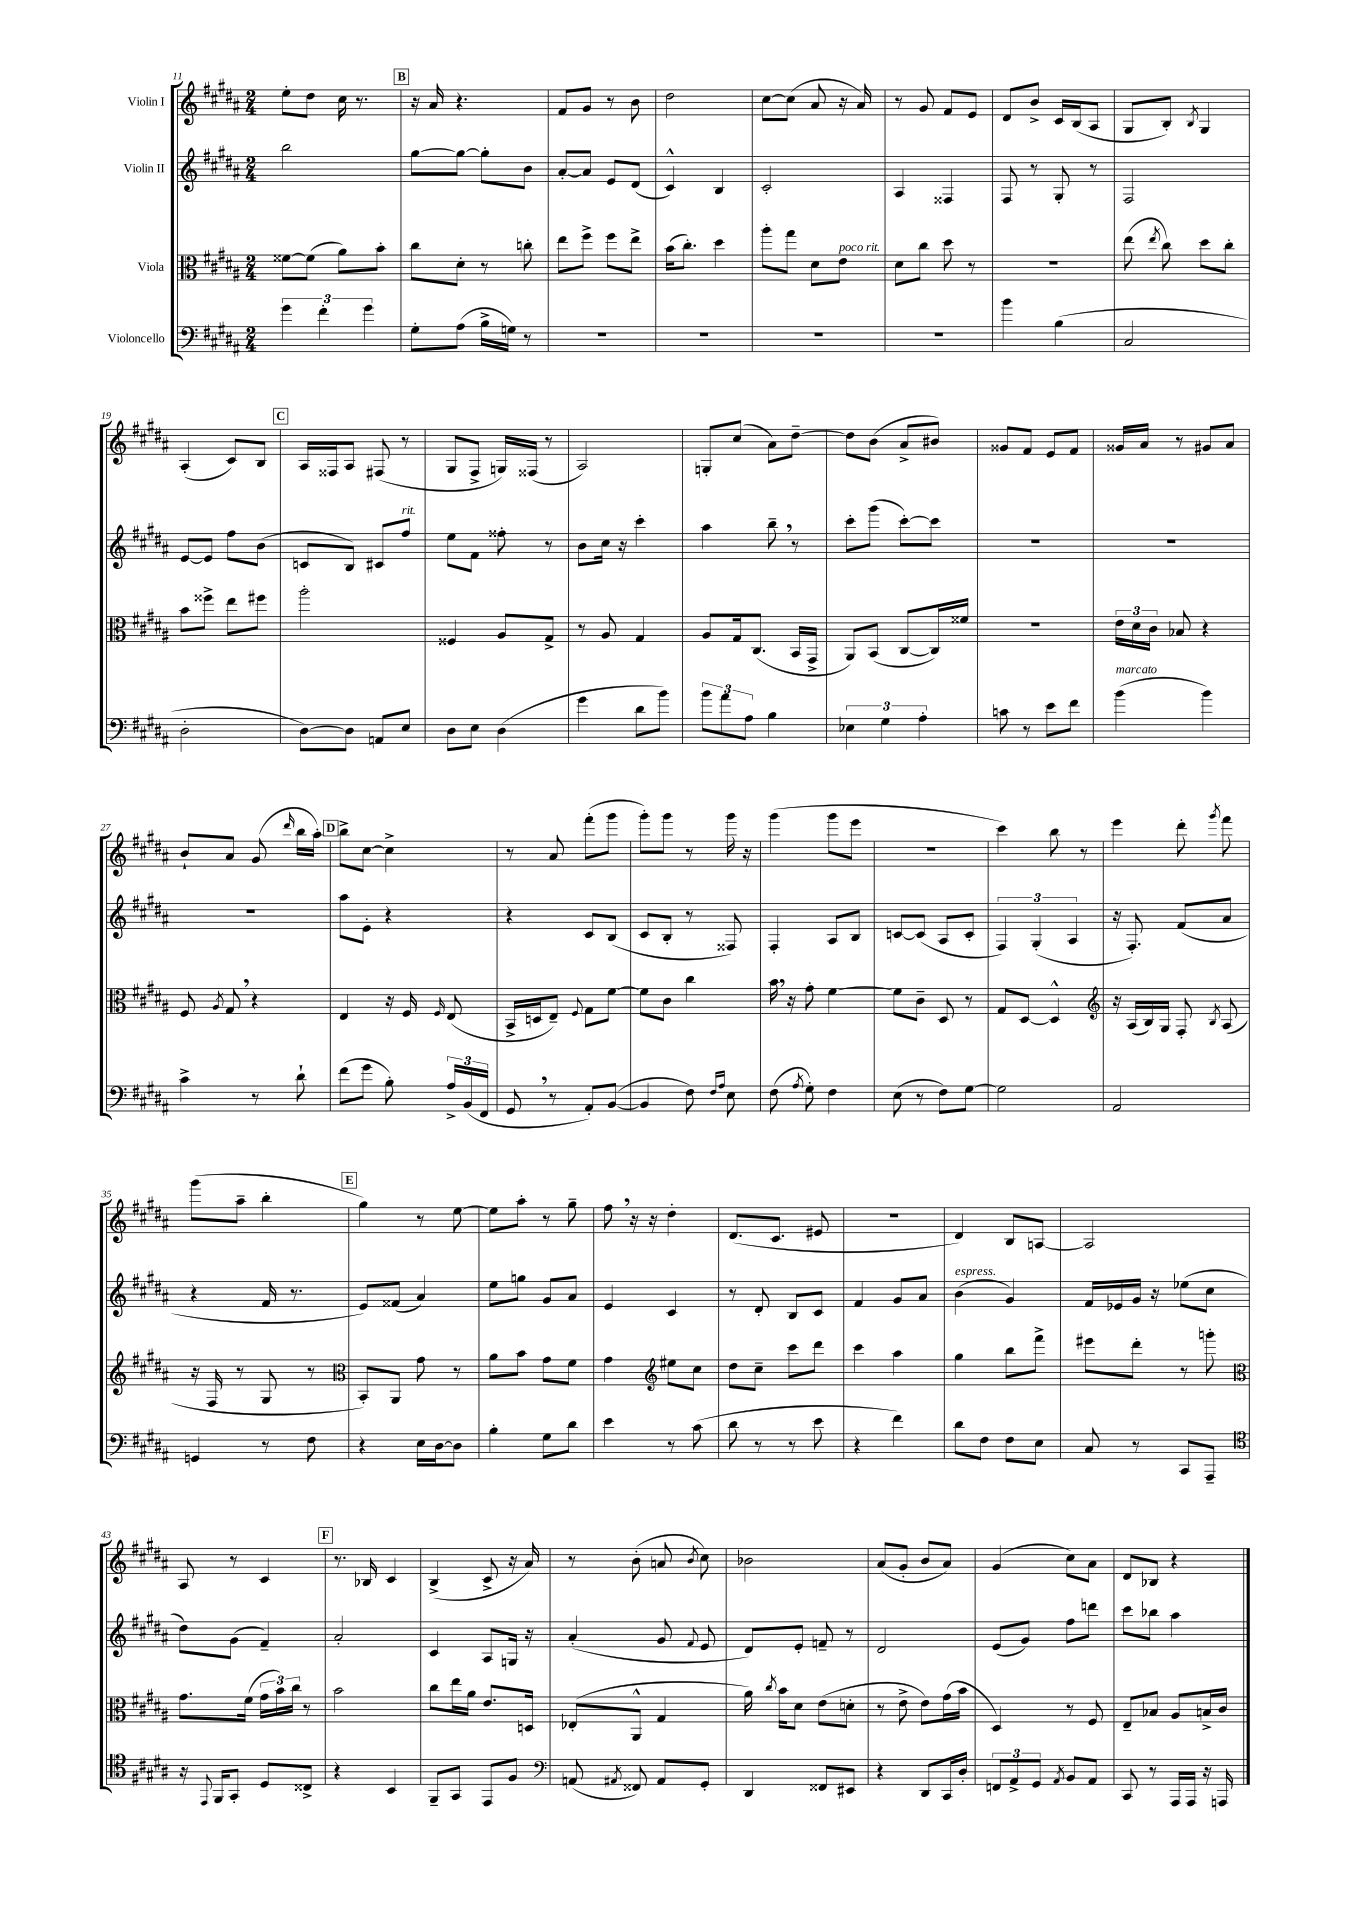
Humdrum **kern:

**kern	**kern	**kern	**kern
*part4	*part3	*part2	*part1
*staff4	*staff3	*staff2	*staff1
*I"Violoncello	*I"Viola	*I"Violin II	*I"Violin I
*clefF4	*clefC3	*clefG2	*clefG2
*k[f#c#g#d#a#]	*k[f#c#g#d#a#]	*k[f#c#g#d#a#]	*k[f#c#g#d#a#]
*M2/4	*M2/4	*M2/4	*M2/4
=11	=11	=11	=11
6g#\	[8f##X\L	2bb\	8ee'\L
.	(8f##\J]	.	8dd#\J
6f#'\	.	.	.
.	8a#\L)	.	16cc#\
.	.	.	8.r
6g#\	.	.	.
.	8b'\J	.	.
!!LO:REH:place=s1:t=B
=12	=12	=12	=12
8G#'\L	8cc#\L	[8gg#\L	16r
.	.	.	16a#/
(8A#\J	8d#'\J	8gg#\J_	4.r
16B^\LL	8r	8gg#'\L]	.
16Gn\JJ)	.	.	.
8r	8ccn'\	8b\J	.
=13	=13	=13	=13
2r	8ee\L	[8a#'/L	8f#/L
.	8ff#^\J	8a#/J]	8g#/J
.	8ff#\L	8e/L	8r
.	8ee^\J	(8d#/J	8b\
=14	=14	=14	=14
2r	(16b\KL	4c#^^/)	2dd#\
.	8.cc#'\J)	.	.
.	4dd#\	4B/	.
=15	=15	=15	=15
2r	8aa#'\L	2c#'/	[8cc#\L
.	8gg#\J	.	(8cc#\J]
.	8d#\L	.	8a#/
!	!LO:TX:a:i:t=poco rit.	!	!
.	8e\J	.	16r
.	.	.	16a#/)
=16	=16	=16	=16
2r	8d#\L	4A#/	8r
.	8cc#\J	.	8g#/
.	8dd#\	4F##X/	8f#/L
.	8r	.	8e/J
=17	=17	=17	=17
4b\	2r	8F#/	8d#/L
.	.	8r	8b^/J
(4B\	.	8G#'/	16c#/LL
.	.	.	(16B/J
.	.	8r	8A#/J
=18	=18	=18	=18
2C#/	(8ee\	2F#/	8G#/L
.	8qee/	.	.
.	8cc#\)	.	8B'/J)
.	.	.	8qB/
.	8dd#\L	.	4G#/
.	8cc#'\J	.	.
!!LO:LB:g=z
=19	=19	=19	=19
2D#'\	8b\L	[8e/L	(4A#'/
.	8ff##X^\J	8e/J]	.
.	8ee\L	8ff#\L	8c#/L)
.	8ff#X\J	(8b\J	8B/J
!!LO:REH:place=s1:t=C
=20	=20	=20	=20
[8D#\L)	2aa#'\	8cn/L	16A#/LL
.	.	.	16F##X/J
8D#\J]	.	8B/J)	8A#/J
8AAn/L	.	8c#X/L	(8F#X/
!	!	!LO:TX:a:i:t=rit.	!
8E/J	.	8ff#/J	8r
=21	=21	=21	=21
8D#\L	4F##X/	8ee\L	8G#/L
8E\J	.	8f#\J	8F#^/J
(4D#\	8A#/L	8ff##X'\	16Gn/LL)
.	.	.	(16F##X/JJ
.	8G#^/J	8r	8r
=22	=22	=22	=22
4g#\	8r	8b\L	2A#/)
.	8A#/	16cc#\Jk	.
.	.	16r	.
8d#\L	4G#/	4ccc#'\	.
8b\J)	.	.	.
=23	=23	=23	=23
12b\L	8A#/L	4aa#\	8Gn'/L
12a#\	.	.	.
.	16G#/k	.	(8cc#/J
12A#\J	.	.	.
.	(8.C#/J	.	.
4B\	.	8bb~,\	8a#\L)
.	16BB/LL	8r	[8dd#~\J
.	16GG#^/JJ	.	.
=24	=24	=24	=24
6E-X\	8AA#/L)	8ccc#'\L	8dd#\L]
.	(8BB/J	(8ggg#\J	(8b\J
6G#\	.	.	.
.	[8C#/L	[8ccc#'\L)	8a#^/L
6A#'\	.	.	.
.	16C#/L])	8ccc#\J]	8b#X/J)
.	16f##X/JJ	.	.
=25	=25	=25	=25
8cn\	2r	2r	8g##X/L
8r	.	.	8f#/J
8e\L	.	.	8e/L
8f#\J	.	.	8f#/J
=26	=26	=26	=26
!LO:TX:a:i:t=marcato	!	!	!
(4b\	24e\LL	2r	16g##X/LL
.	24d#\	.	.
.	.	.	16a#/JJ
.	24c#\JJ	.	.
.	8B-X/	.	8r
4b\)	4r	.	8g#X/L
.	.	.	8a#/J
!!LO:LB:g=z
=27	=27	=27	=27
4c#^\	8F#/	2r	8b`/L
.	8qA#/	.	.
.	8G#,/	.	8a#/J
8r	4r	.	(8g#/
.	.	.	16qqddd#/
8d#`\	.	.	16bb\LL
.	.	.	16aa#'\JJ)
!!LO:REH:place=s1:t=D
=28	=28	=28	=28
(8f#\L	4E/	8aa#\L	8bb^\L
8g#\J	.	8e'\J	[8cc#\J
8B'\)	16r	4r	4cc#^\]
.	16F#/	.	.
.	16qqF#/	.	.
24A#^/LL	(8E/	.	.
(24BB/	.	.	.
24FF#/JJ	.	.	.
=29	=29	=29	=29
8GG#,/	16BB^/LL	4r	8r
.	16Dn/J	.	.
8r	8E~/J)	.	8a#/
.	8qqF#/	.	.
8AA#'/L)	8G#\L	8c#/L	(8fff#'\L
([8BB/J	[8f#\J	(8B/J	8ggg#\J
=30	=30	=30	=30
4BB/]	8f#\L]	8c#/L	8ggg#'\L)
.	8c#\J	8B'/J	8ggg#\J
8F#\)	4cc#\	8r	8r
16qqF#/LL	.	.	.
16qqA#/JJ	.	.	.
8E\	.	8F##X/)	16ggg#\
.	.	.	16r
=31	=31	=31	=31
(8F#\	16b,\	4F#'/	(4ggg#\
.	16r	.	.
8qA#/	.	.	.
8G#'\)	8g#'\	.	.
4F#\	[4f#\	8A#/L	8ggg#\L
.	.	8B/J	8eee\J
=32	=32	=32	=32
(8E\	8f#\L]	[8cn/L	2r
8r	8c#~\J	(8c/J]	.
8F#\L)	8D#/	8A#/L	.
[8G#\J	8r	8c'/J	.
=33	=33	=33	=33
2G#\]	8G#/L	6F#/)	4ccc#\)
.	[8D#/J	.	.
.	.	(6G#'/	.
.	4D#^^/]	.	8bb\
.	.	6A#/	.
.	.	.	8r
=34	=34	=34	=34
*	*clefG2	*	*
2AA#/	16r	16r	4eee\
.	(16A#/LL	8.F#'/)	.
.	16B/)	.	.
.	16G#/JJ	.	.
.	8F#'/	(8f#/L	8ddd#'\
.	8qB/	.	8qggg#/
.	(8A#/	8a#/J	8fff#\
!!LO:LB:g=z
=35	=35	=35	=35
4GGn/	16r	4r	(8ggg#\L
.	16F#/	.	.
.	8r	.	8aa#~\J
8r	8G#/	16f#/	4bb'\
.	.	8.r	.
8F#\	8r	.	.
!!LO:REH:place=s1:t=E
=36	=36	=36	=36
*	*clefC3	*	*
4r	8BB'/L)	8e/L)	4gg#\)
.	8AA#/J	(8f##X/J	.
16E\LL	8g#\	4a#/)	8r
[16D#\J	.	.	.
8D#\J]	8r	.	[8ee\
=37	=37	=37	=37
4B'\	8a#\L	8ee\L	8ee\L]
.	8b\J	8ggn\J	8aa#'\J
8G#\L	8g#\L	8g#/L	8r
8d#\J	8f#\J	8a#/J	8gg#~\
=38	=38	=38	=38
4e\	4g#\	4e/	8ff#,\
.	.	.	16r
.	.	.	16r
*	*clefG2	*	*
8r	8ee#X\L	4c#/	4dd#'\
(8c#\	8cc#\J	.	.
=39	=39	=39	=39
8d#\	8dd#\L	8r	(8.d#/L
8r	8cc#~\J	8d#'/	.
.	.	.	8.c#/J
8r	8ccc#\L	8B/L	.
8e\	8ddd#\J	8c#/J	8e#X/
=40	=40	=40	=40
4r	4ccc#\	4f#/	2r
4f#\)	4aa#\	8g#/L	.
.	.	8a#/J	.
=41	=41	=41	=41
!	!	!LO:TX:a:i:t=espress.	!
8d#\L	4gg#\	(4b\	4d#/)
8F#\J	.	.	.
8F#\L	8bb\L	4g#/)	8B/L
8E\J	8fff#^\J	.	[8An/J
=42	=42	=42	=42
8C#/	8eee#X\L	16f#/LL	2A/]
.	.	16e-X/	.
8r	8ddd#'\J	16g#/JJ	.
.	.	16r	.
8CC#/L	8r	(8ee-X\L	.
8AAA#~/J	8gggn'\	8cc#\J	.
!!LO:LB:g=z
=43	=43	=43	=43
*clefC4	*clefC3	*	*
16r	8.g#\L	8dd#\L)	8A#/
8qqEE/	.	.	.
16FF#/KL	.	.	.
8GG#'/J	.	(8g#\J	8r
.	(16f#\Jk	.	.
8D#/L	24g#\LL	4f#~/)	4c#/
.	24b\)	.	.
.	24cc#\JJ	.	.
8C##X^/J	8r	.	.
!!LO:REH:place=s1:t=F
=44	=44	=44	=44
4r	2b\	2a#'/	8.r
.	.	.	16B-X/
4BB/	.	.	4c#/
=45	=45	=45	=45
8FF#~/L	8cc#\L	4c#/	(4B^/
8GG#/J	16ee\L	.	.
.	16a#\JJ	.	.
8EE/L	8.e/L	8A#/L	8c#^/
8F#/J	.	16Gn/Jk	16r
.	16Dn/Jk	16r	16a#/)
=46	=46	=46	=46
*clefF4	*	*	*
(8AAn/	(8E-X'/L	(4a#'/	8r
8qAA#X/	.	.	.
8FF##X/)	8AA#^^/J	.	(8b'\
8AA#/L	4G#/	8g#/	8an/
.	.	8qqf#/	8qb/
8GG#'/J	.	8e/	8cc#\)
=47	=47	=47	=47
4DD#/	16a#\)	8d#/L)	2b-X\
.	8qcc#/	.	.
.	16b\KL	.	.
.	8d#\J	8e'/J	.
8FF##X/L	(8e\L	8fn~/	.
8EE#X/J	8dn'\J	8r	.
=48	=48	=48	=48
4r	8r	2d#/	(8a#/L
.	8e^\	.	8g#'/J
8DD#/L	8e\L)	.	8b/L
16CC#/L	(16g#\L	.	8a#/J)
16D#'/JJ	16b\JJ	.	.
=49	=49	=49	=49
12FFn/L	4D#/)	(8e/L	(4g#/
12AA#^/	.	.	.
.	.	8g#/J)	.
12GG#/J	.	.	.
8qAA#/	.	.	.
8BB/L	8r	8ff#\L	8cc#\L)
8AA#/J	8F#/	8dddn\J	8a#\J
=50	=50	=50	=50
8CC#/	8E~/L	8ccc#\L	8d#/L
8r	8B-X/J	8bb-X\J	8B-X/J
16AAA#/LL	8A#/L	4aa#\	4r
16AAA#/JJ	.	.	.
16r	16Bn^/L	.	.
16AAAn/	16c#/JJ	.	.
==	==	==	==
*-	*-	*-	*-
